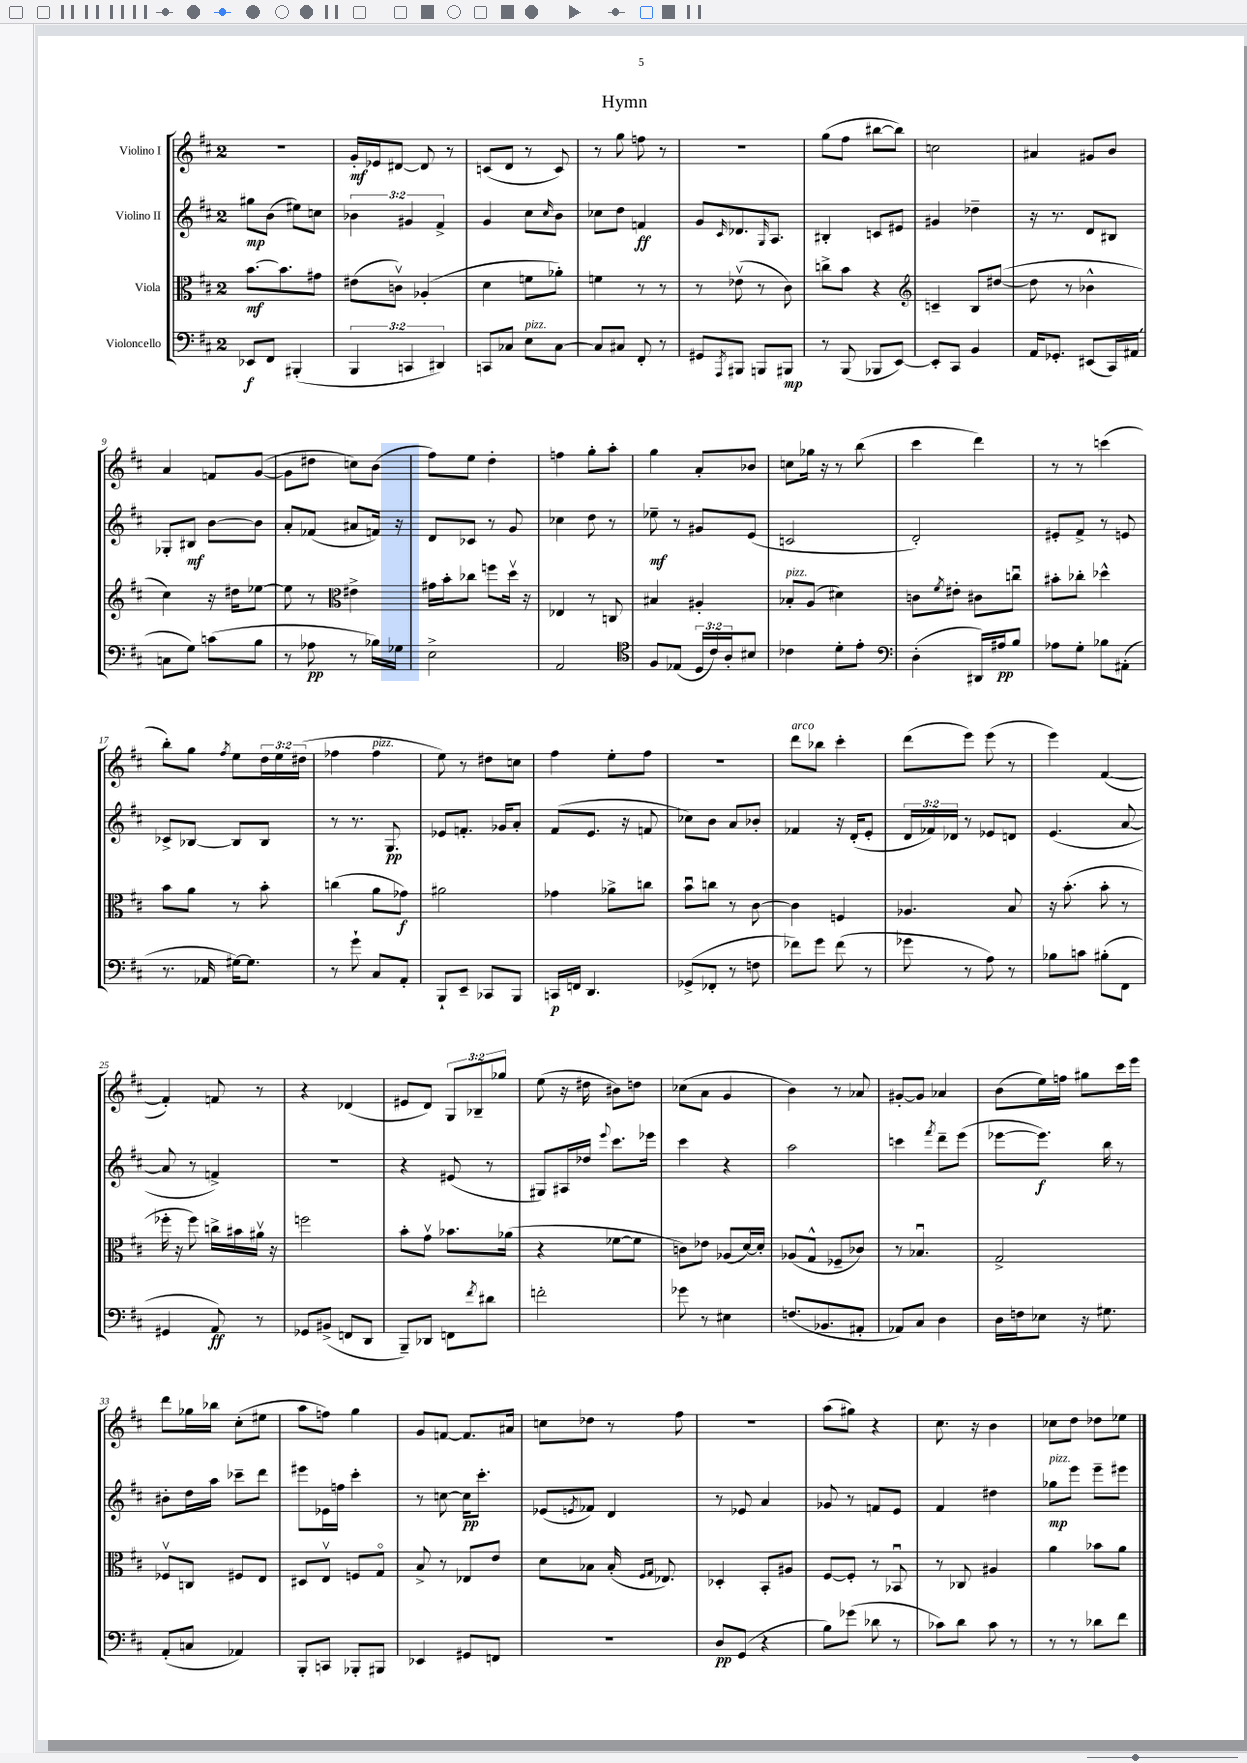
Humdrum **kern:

**kern	**kern	**kern	**kern
*staff4	*staff3	*staff2	*staff1
*clefF4	*clefC3	*clefG2	*clefG2
*k[f#c#]	*k[f#c#]	*k[f#c#]	*k[f#c#]
*M2/4	*M2/4	*M2/4	*M2/4
8EE-/L	[8.b\L	8gg#\L	2r
8FF#/J	.	(8b\J	.
.	8.b\]	.	.
(4BBB#'/	.	8ee#\L)	.
.	8g#\J	8cc\J	.
=	=	=	=
6BBB/	(8e#\L	6b-\	16g'/LL
.	.	.	16e-/J
.	8cv\J)	.	[8d#/J
6CC/	.	6g#/	.
.	(4A-'/	.	8d#/]
6DD#/)	.	6f#^/	.
.	.	.	8r
=	=	=	=
8CC/L	4d\	4g/	(8c/L
8C-/J	.	.	8d/J
8E\L	8f\L	8cc#\L	8r
.	.	16qqcc#/	.
[8C-\J	8a-'\J)	8b\J	8c/)
=	=	=	=
8C-/]L	4f\	8cc-\L	8r
8C#/J	.	8dd\J	8gg\
8FF#'/	8r	4f/	8ff\
8r	8r	.	8r
=	=	=	=
8GG#/L	8r	8g/L	2r
8qAAA/	.	16qqc#/	.
8BBB#/J	(8e-v\	8.d-/	.
8BBB/L	8r	.	.
.	.	16qqG/	.
.	.	8.A/J	.
8BBB#/J	8c#\)	.	.
=	=	=	=
8r	8cc^\L	4B#'/	(8gg\L
(8BBB/	8b\J	.	8ff#\J
8BBB-/L	4r	8c/L	[8bb#\L
[8EE/J)	.	8e#/J	8bb#\]J)
=	=	=	=
*	*clefG2	*	*
8EE'/]L	4c~/	4g#/	2cc\
8CC#/J	.	.	.
4BB/	8B/L	4dd-~\	.
.	([8dd#/J	.	.
=	=	=	=
16AA/LK	8dd#\]	16r	4a#/
8.GG-'/J	.	8.r	.
.	8r	.	.
(8EE#/L	4b-^^\	8d/L	8g#/L
16CC#/L)	.	8B#/J	8b/J
(16AA#/JJ	.	.	.
=	=	=	=
8C\L	4cc#\)	8G-'/L	4a/
8G\J)	.	8B#/J	.
(8c\L	16r	[8b\L	8f/L
.	16dd#\LK	.	.
8B\J	[8ee-\J	8b\]J	([8g/J
=	=	=	=
8r	8ee-\]	8a'/L	8g\]L
8A-\	8r	(8f-/J	8dd#\J
*	*clefC3	*	*
8r	4e#^\	8a#/L	8cc\L)
16B-\LL)	.	16f/Jk)	(8b\J
16G-\JJ	.	16r	.
=	=	=	=
2E^\	16g#\LL	8d/L	8ff#\L)
.	16b'\J	.	.
.	8cc-\J	8c-/J	8ee\J
.	8ff\L	8r	4dd'\
.	16ddv\Jk	8g/	.
.	16r	.	.
=	=	=	=
2AA/	4E-/	4cc-\	4ff\
.	8r	8dd\	8gg'\L
.	8C/	8r	8aa'\J
=	=	=	=
*clefC4	*	*	*
8F#/L	4B#/	8ee-~\	4gg\
(8E-/J	.	8r	.
24D/LL	4A#'/	8g#/L	8a'/L
24c#/)	.	.	.
24A'/J	.	.	.
8B#/J	.	(8e/J	8b-/J
=	=	=	=
4c-\	8B-'/L	2c/	8cc\L
.	(8A/J	.	16gg-\Jk
.	.	.	16r
8d'\L	4d#\)	.	8r
8e'\J	.	.	(8bb\
=	=	=	=
*clefF4	*	*	*
(4D'\	8c\L	2d'/)	4ccc#\
.	8qf#/	.	.
.	8e#'\J	.	.
16DD#/LL)	8c#\L	.	4ddd\)
16A#/J	.	.	.
8B/J	8ccu\J	.	.
=	=	=	=
8A-\L	8b#'\L	8e#'/L	8r
8G'\J	8cc-'\J	8f#^/J	8r
8B-\L	4dd-^^\	8r	(4ccc\
(8AA#'\J	.	8e/	.
=	=	=	=
8.r	8b\L	8c-^/L	8bb'\L)
.	8a\J	[8B-/J	8gg\J
16AA-/	.	.	.
.	.	.	8qff#/
[16G#\LK)	8r	8B-/]L	8ee\L
8.G#\]J	.	.	.
.	8b'\	8B-/J	24dd\L
.	.	.	24ee\
.	.	.	(24dd#\JJ
=	=	=	=
8r	(4cc\	8r	4ff-\
8g`\	.	8.r	.
8C#/L	8a\L	.	4ff-\
.	.	8.G/	.
8AA'/J	8g-\J)	.	.
=	=	=	=
8BBB`/L	2a#\	8e-/L	8ee\)
8EE~/J	.	8.f'/J	8r
8CC-/L	.	.	8dd#\L
.	.	16g-/LK	.
8BBB/J	.	8a'/J	8cc\J
=	=	=	=
16CC/LL	4g-\	(8f#/L	4ff#\
16FF/JJ	.	.	.
4.DD/	.	8.e/J	.
.	8a-^\L	.	8ee'\L
.	.	16r	.
.	8cc\J	8f/	8ff#\J
=	=	=	=
(8GG-^/L	8bu\L	8cc-\L)	2r
8FF-'/J	8cc\J	8b\J	.
8r	8r	8a/L	.
8F\	[8c#\	8b-'/J	.
=	=	=	=
8f-\L)	4c#\]	4f-/	8ddd\L
8g\J	.	.	8bb-\J
(8f-\	4F/	16r	4ccc#'\
.	.	(16d'/LK	.
8r	.	8e'/J	.
=	=	=	=
8g-\	4.A-/	24d/LL	(8ddd\L
.	.	24f-/)	.
.	.	24d-/JJ	.
8r	.	8r	8eee\J)
8A\)	.	8e-/L	(8eee\
8r	8B/	8d/J	8r
=	=	=	=
8B-\L	16r	(4.e/	4eee\)
.	(8.b'\	.	.
8c\J	.	.	.
(8B#'\L	8b'\	.	([4f#/
8FF#\J	8r	[8a/	.
=	=	=	=
4GG#/	16ff-'\	8a/]	4f#'/])
.	16r	.	.
.	8ff-\)	8r	.
8AA/)	16cc^\LL	4f^/)	8f/
.	16b#\	.	.
8r	16a#v\JJ	.	8r
.	16r	.	.
=	=	=	=
8GG-/L	2ff\	2r	4r
(8BB#^/J	.	.	.
8FF/L	.	.	(4d-/
8DD/J	.	.	.
=	=	=	=
8BBB~/L)	8b'\L	4r	8e#/L
8DD-/J	8gv\J	.	8d/J)
8FF\L	8.b-\L	(8e#/	12G/L
.	.	.	12B-~/
8qf#/	.	.	.
8d#\J	.	8r	.
.	.	.	12gg-/J
.	(16a-\Jk	.	.
=	=	=	=
2f'\	4r	8G#/L)	(8ee\
.	.	16A#/L	16r
.	.	16dd-/JJ	16dd#\
.	.	8qqeee/	.
.	[8f-\L	8.ccc#\L	8b#\L)
.	8f-\]J	.	8dd\J
.	.	16eee-\Jk	.
=	=	=	=
8g-\	8c\L)	4ccc#\	(8cc-\L
8r	8e-\J	.	8a\J
4E#\	(8A-/L	4r	4g/
.	[16d/L)	.	.
.	16d'/]JJ	.	.
=	=	=	=
(8.F/L	(8A-/L	2aa\	4b\)
.	8G^^/J	.	.
8.BB-/	.	.	.
.	8F-~/L	.	8r
8AA#'/J	8c-/J)	.	8a-/
=	=	=	=
8AA-/L)	8r	4ccc\	[8g#'/L
8C#/J	4.B-u/	.	8g#/]J
.	.	8qfff#/	.
4D\	.	8ddd~\L	4a-/
.	.	(8eee\J	.
=	=	=	=
16D\LL	2G^/	[8eee-\L	(8b\L
16F\J	.	.	.
8E-\J	.	8.eee-\]J)	16ee\L)
.	.	.	16ff\JJ
16r	.	.	8gg#\L
8.G#\	.	16bb\	.
.	.	8r	16ccc#\L
.	.	.	16eee\JJ
=	=	=	=
(8AA'/L	8F-v/L	8b#'\L	8ddd\L
8C/J	8C/J	16dd\L	16gg-\L
.	.	16aa\JJ	16bb-\JJ
4AA-/)	8F#/L	8ccc-~\L	(8cc#'\L
.	8E/J	8ddd\J	8ee#\J
=	=	=	=
8BBB'/L	8D#/L	8eee#\L	8aa\L
8CC/J	8Ev/J	16e-\L	8ff\J)
.	.	16ff\JJ	.
8BBB-'/L	8F/L	4ccc#'\	4gg\
8BBB#/J	8Go/J	.	.
=	=	=	=
4EE-/	8B^/	8r	8g/L
.	8r	[8cc\	[8f/J
8GG#/L	8E-/L	16cc\]LK	8.f/]L
.	.	8.ccc#'\J	.
8FF/J	8e/J	.	.
.	.	.	16a#/Jk
=	=	=	=
2r	8d\L	(8e-/L	8cc\L
.	.	8qe/	.
.	8B-\J	8f-/J)	8dd-\J
.	(16B-'/	4d/	8r
.	16qqF#/LL	.	.
.	16qqG/JJ	.	.
.	8.E-/)	.	.
.	.	.	8ff#\
=	=	=	=
8D/L	4D-'/	8r	2r
(8GG/J	.	8e-/	.
4r	8BB'/L	4a/	.
.	8A#/J	.	.
=	=	=	=
8B\L)	[8F#/L	8g-/	(8aa\L
(8g-\J	8F#'/]J	8r	8gg#\J)
8d-\	8r	8f/L	4r
8r	8BB-u/	8e/J	.
=	=	=	=
8c-\L)	8r	4f#/	8.cc#\
8d\J	8C-/	.	.
.	.	.	16r
8c-\	4A#/	4dd#\	4b\
8r	.	.	.
=	=	=	=
8r	4a\	8gg-\L	8cc-\L
8r	.	8eee\J	8dd\J
8d-\L	8b-\L	8eee~\L	8dd-\L
8f#\J	8a\J	8eee#\J	8ee-\J
==	==	==	==
*-	*-	*-	*-
